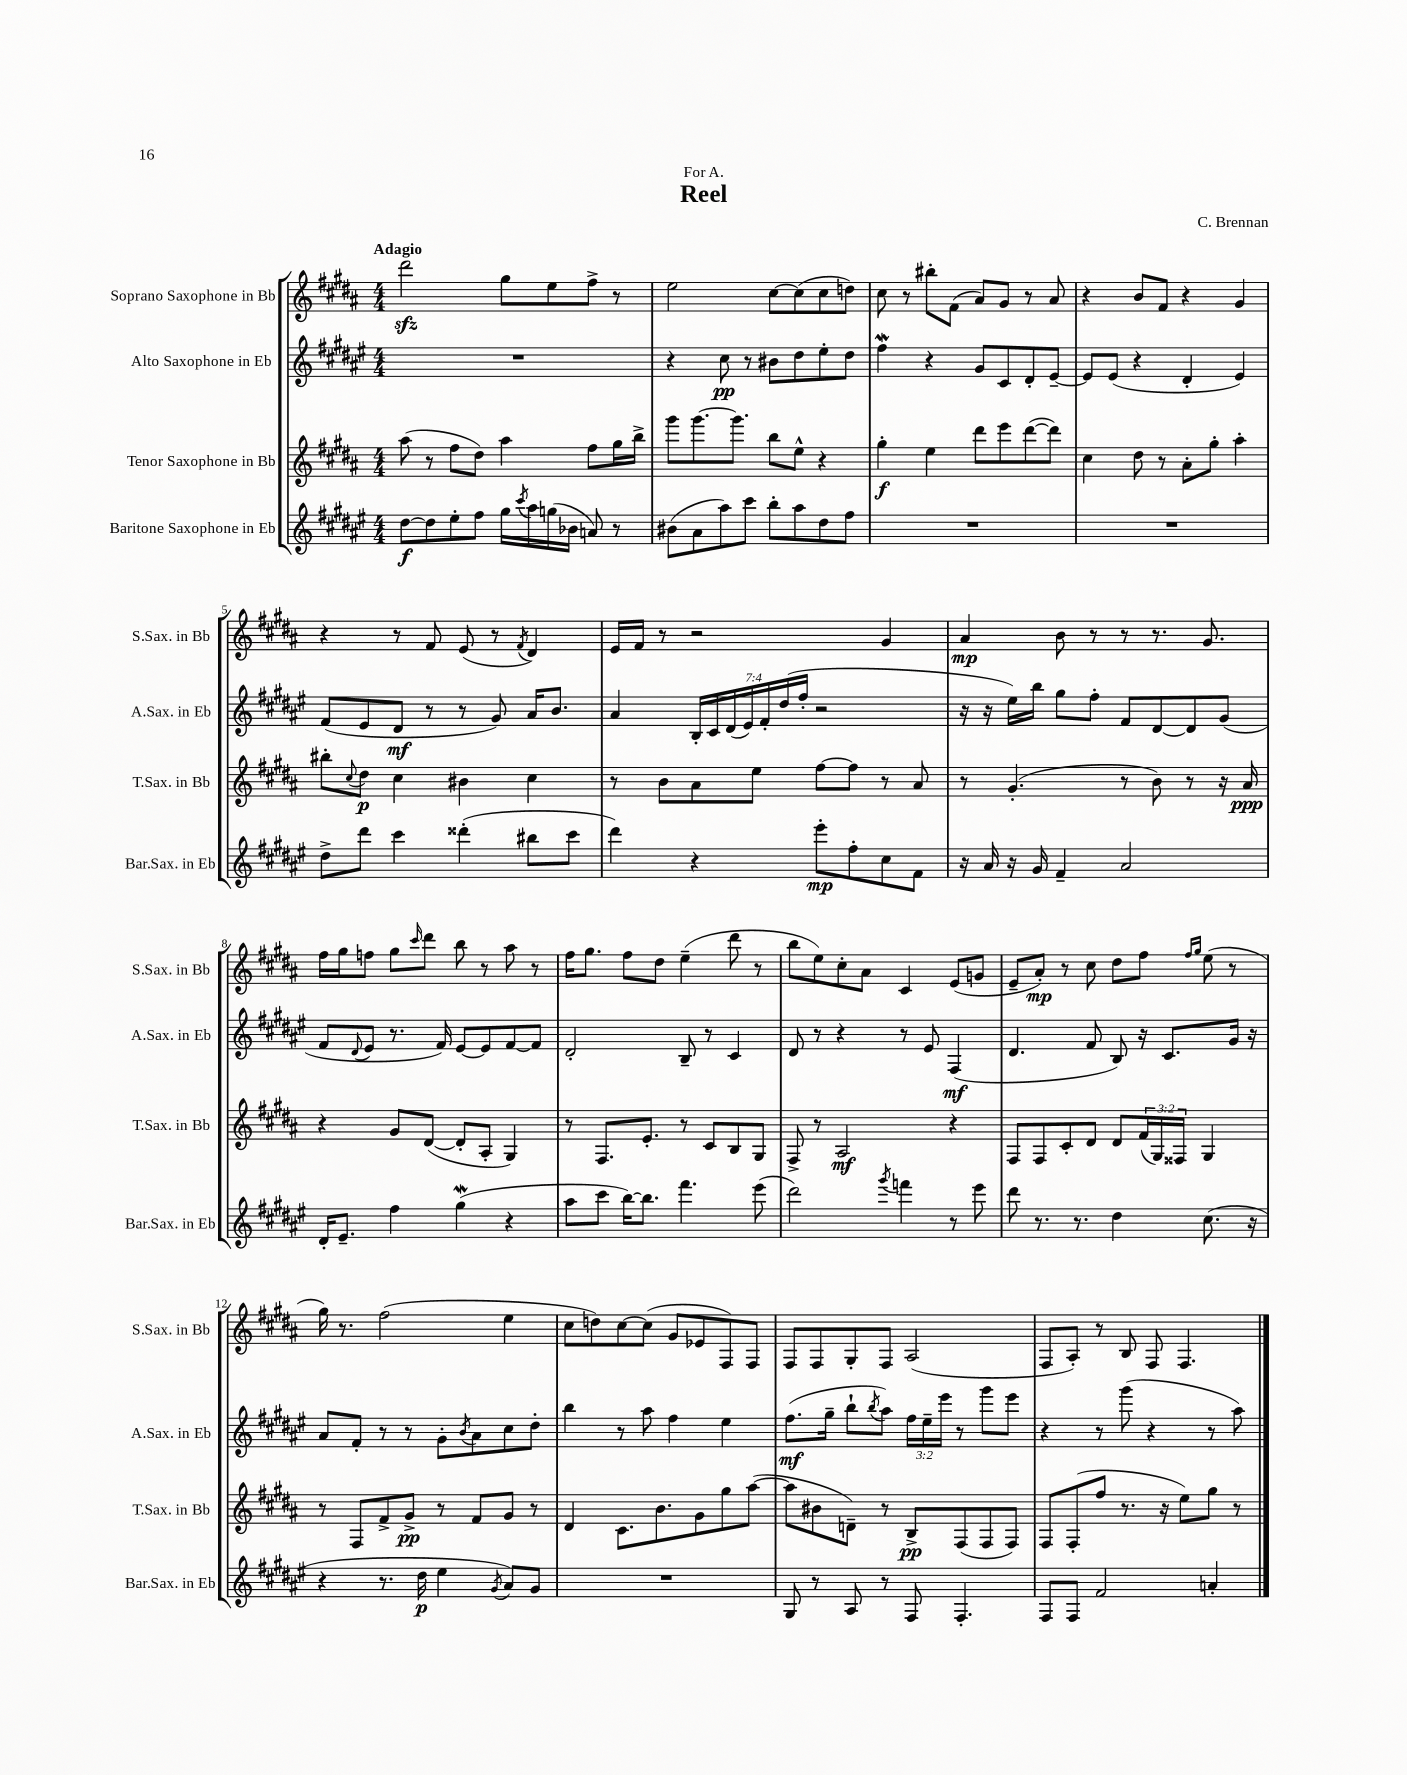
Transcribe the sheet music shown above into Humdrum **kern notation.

**kern	**kern	**kern	**kern
*staff4	*staff3	*staff2	*staff1
*clefG2	*clefG2	*clefG2	*clefG2
*k[f#c#g#d#a#e#]	*k[f#c#g#d#a#]	*k[f#c#g#d#a#e#]	*k[f#c#g#d#a#]
*M4/4	*M4/4	*M4/4	*M4/4
[8dd#\L	(8aa#\	1r	2ddd#\
8dd#\]	8r	.	.
8ee#'\	8ff#\L	.	.
8ff#\J	8dd#\J)	.	.
16gg#\LL	4aa#\	.	8gg#\L
8qccc#/	.	.	.
16aa#\	.	.	.
(16gg\	.	.	8ee\
16b-\JJ	.	.	.
8a/)	8ff#\L	.	8ff#^\J
8r	16gg#\L	.	8r
.	16bb^\JJ	.	.
=	=	=	=
(8b#\L	8ggg#\L	4r	2ee\
8a#\	[8.ggg#\	.	.
8aa#\)	.	8cc#\	.
.	8.ggg#\]J	.	.
8ccc#\J	.	8r	.
8bb'\L	8bb\L	8b#\L	[8cc#\L
8aa#\	8ee^^\J	8dd#\	(8cc#\]
8dd#\	4r	8ee#'\	8cc#\
8ff#\J	.	8dd#\J	8dd\J)
=	=	=	=
1r	4gg#'\	4ff#\	8cc#\
.	.	.	8r
.	4ee\	4r	8bb#'\L
.	.	.	(8f#\J
.	8ddd#\L	8g#/L	8a#/L)
.	8eee\	8c#/	8g#/J
.	([8ddd#\	8d#'/	8r
.	8ddd#\]J)	[8e#~/J	8a#/
=	=	=	=
1r	4cc#\	8e#/]L	4r
.	.	(8e#/J	.
.	8dd#\	4r	8b/L
.	8r	.	8f#/J
.	8a#'\L	4d#'/	4r
.	8gg#'\J	.	.
.	4aa#'\	4e#/)	4g#/
=	=	=	=
8dd#^\L	8bb#'\L	(8f#/L	4r
.	8qqcc#/	.	.
8ddd#\J	8dd#\J	8e#/	.
4ccc#\	4cc#\	8d#/J	8r
.	.	8r	8f#/
(4ddd##'\	4b#\	8r	(8e/
.	.	8g#/)	8r
.	.	.	8qf#/
8bb#\L	4cc#\	16a#/LK	4d#/)
.	.	8.b/J	.
8ccc#\J	.	.	.
=	=	=	=
4ddd#\)	8r	4a#/	16e/LL
.	.	.	16f#/JJ
.	8b\L	.	8r
4r	8a#\	28B'/LL	2r
.	.	28c#/	.
.	.	(28d#/	.
.	.	28e#/)	.
.	8ee\J	.	.
.	.	28f#'/	.
.	.	(28dd#/	.
.	.	28ff#'/JJ	.
8eee#'\L	[8ff#\L	2r	.
8ff#'\	8ff#\]J	.	.
8cc#\	8r	.	4g#/
8f#\J	8a#/	.	.
=	=	=	=
16r	8r	16r	4a#/
16a#/	.	16r	.
16r	(4.g#'/	16ee#\LL)	.
16g#/	.	16bb\JJ	.
4f#~/	.	8gg#\L	8b\
.	.	8ff#'\J	8r
2a#/	8r	8f#/L	8r
.	8b\)	[8d#/	8.r
.	8r	8d#/]	.
.	.	.	8.g#/
.	16r	(8g#/J	.
.	16a#/	.	.
=	=	=	=
16d#'/LK	4r	8f#/L	16ff#\LL
8.e#~/J	.	.	16gg#\J
.	.	8qqd#/	.
.	.	8e#/J	8ff\J
4ff#\	8g#/L	8.r	8gg#\L
.	.	.	16qqccc#/
.	([8d#/J	.	8ddd#\J
.	.	16f#/)	.
(4gg#\	8d#'/]L	[8e#/L	8bb\
.	8A#'/J	8e#/]	8r
4r	4G#/)	[8f#/	8aa#\
.	.	8f#/]J	8r
=	=	=	=
8aa#\L	8r	2d#'/	16ff#\LK
.	.	.	8.gg#\J
8ccc#\J	8.F#/L	.	.
[16bb\LK)	.	.	8ff#\L
8.bb\]J	8.e'/J	.	.
.	.	.	8dd#\J
4.fff#\	8r	8B~/	(4ee~\
.	8c#/L	8r	.
.	8B/	4c#/	8ddd#\
(8eee#\	8G#/J	.	8r
=	=	=	=
2ddd#\)	8F#^/	8d#/	8bb\L
.	8r	8r	8ee\)
.	2A#/	4r	8cc#'\
.	.	.	8a#\J
8qggg#/	.	.	.
4fff\	.	8r	4c#/
.	.	8e#/	.
8r	4r	(4F#/	(8e/L
8eee#\	.	.	8g/J
=	=	=	=
8ddd#\	8F#/L	4.d#/	8e~/L
8.r	8F#/	.	8a#'/J)
.	8c#'/	.	8r
8.r	.	.	.
.	8d#/J	8f#/	8cc#\
4dd#\	8d#/L	8B/)	8dd#\L
.	(24f#/L	16r	8ff#\J
.	24G#/)	.	.
.	.	8.c#/L	.
.	24F##/JJ	.	.
.	.	.	16qqff#/LL
.	.	.	16qqgg#/JJ
(8.cc#\	4G#/	.	(8ee\
.	.	16g#/Jk	8r
16r	.	16r	.
=	=	=	=
4r	8r	8a#/L	16gg#\)
.	.	.	8.r
.	8F#/L	8f#'/J	.
8.r	8f#^/	8r	(2ff#\
.	8g#^/J	8r	.
16dd#\	.	.	.
4ee#\	8r	8g#'\L	.
.	.	8qb/	.
.	8f#/L	8a#\	.
8qg#/	.	.	.
8a#/L)	8g#/J	8cc#\	4ee\
8g#/J	8r	8dd#'\J	.
=	=	=	=
1r	4d#/	4bb\	8cc#\L
.	.	.	8dd\)
.	8.c#\L	8r	[8cc#\
.	.	8aa#\	(8cc#\]J
.	8.b\	.	.
.	.	4ff#\	8g#/L
.	8g#\	.	8e-/
.	8gg#\	4ee#\	8F#/)
.	([8aa#\J	.	8F#/J
=	=	=	=
8G#/	8aa#\]L	(8.ff#\L	8F#/L
8r	8b#\	.	8F#/
.	.	16gg#~\Jk	.
8A#/	8d~\J)	8bb`\L	8G#'/
.	.	8qbb/	.
8r	8r	8aa#\J)	8F#/J
8F#/	8B^/L	24ff#\LL	(2A#/
.	.	24ee#~\	.
.	.	24eee#\JJ	.
4.F#'/	(8F#/	8r	.
.	8F#/	8ggg#\L	.
.	8F#/J)	8eee#\J	.
=	=	=	=
8F#/L	8F#/L	4r	8F#/L
8F#/J	(8F#'/	.	8A#'/J)
2f#/	8ff#/J	8r	8r
.	8.r	(8ggg#\	8B/
.	.	4r	8F#/
.	16r	.	.
.	8ee\L)	.	4.F#/
4a'/	8gg#\J	8r	.
.	8r	8aa#\)	.
==	==	==	==
*-	*-	*-	*-
